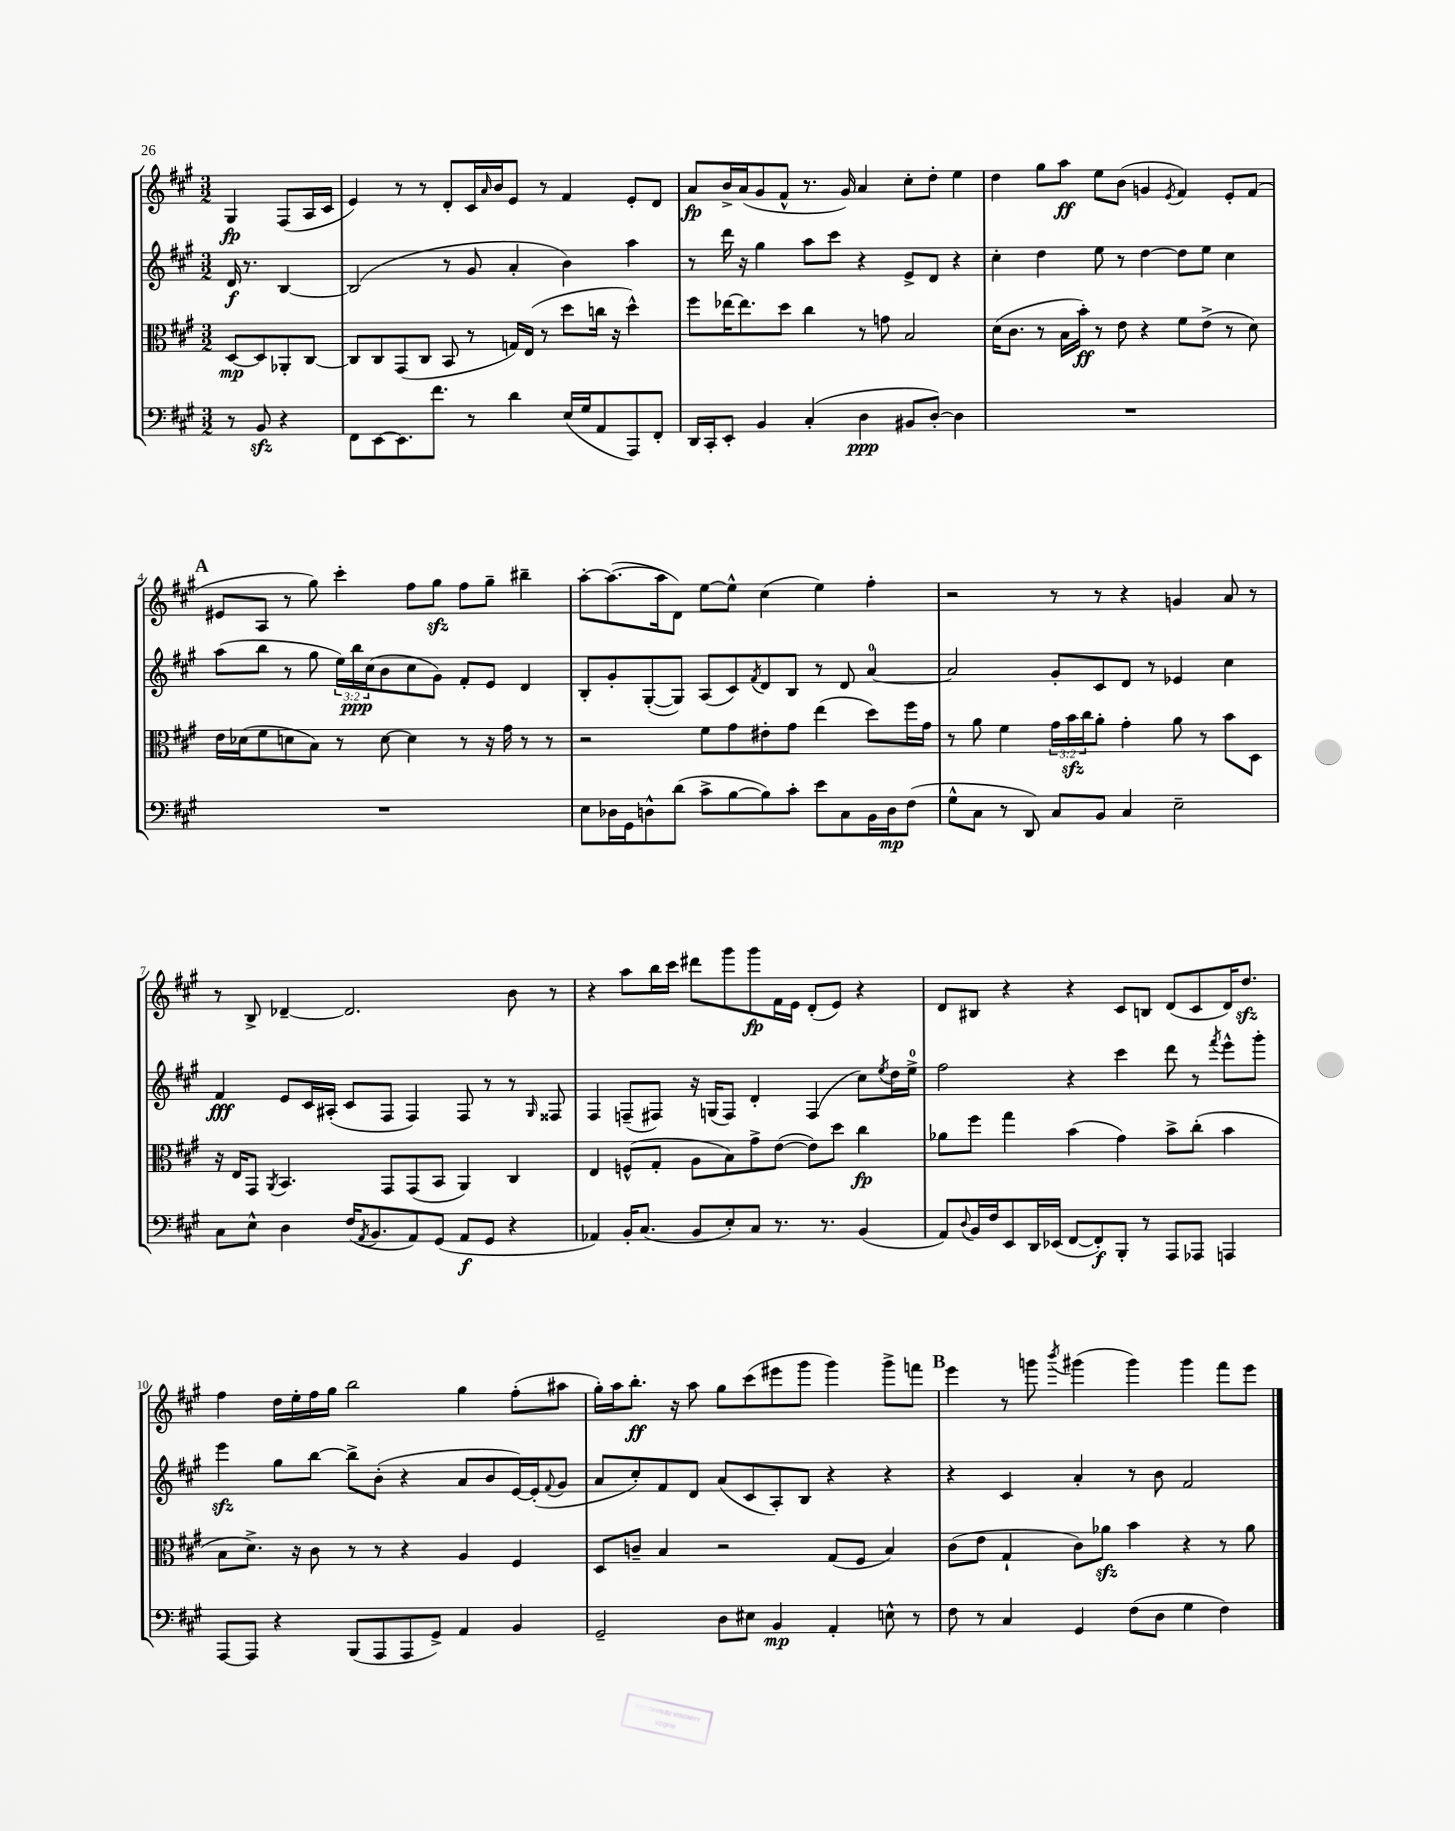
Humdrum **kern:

**kern	**kern	**kern	**kern
*staff4	*staff3	*staff2	*staff1
*clefF4	*clefC3	*clefG2	*clefG2
*k[f#c#g#]	*k[f#c#g#]	*k[f#c#g#]	*k[f#c#g#]
*M3/2	*M3/2	*M3/2	*M3/2
8r	[8D	16d	4G#
.	.	8.r	.
8BB	8D]	.	.
4r	8AA-'	[4B	(8F#
.	[8C#	.	16A
.	.	.	16c#
=	=	=	=
8FF#	8C#]	(2B]	4e)
[8EE	8C#	.	.
8.EE]	(8GG#	.	8r
.	8C#	.	8r
8.f#	.	.	.
.	8BB	8r	8d'
8r	8r	8g#	16c#
.	.	.	16qqa
.	.	.	16b
4d	16G)	4a'	8e
.	(16E	.	.
.	8r	.	8r
(16E	8dd	4b)	4f#
16G#	.	.	.
8AA	16cc	.	.
.	16r	.	.
8AAA)	4dd^^)	4aa	8e'
8FF#'	.	.	8d
=	=	=	=
16DD	8ff#	8r	8a
16CC#'	.	.	.
8EE'	[16ee-	16ddd	16b^
.	8.ee-]	16r	(16a
4BB	.	4gg#	8g#
.	8dd	.	8f#^^
(4C#'	4cc#	8aa	8.r
.	.	8ccc#	.
.	.	.	16g#)
4D	8r	4r	4a
.	8g	.	.
8BB#	2B	8e^	8cc#'
[8D')	.	8d	8dd'
4D]	.	4r	4ee
=	=	=	=
1.r	(16d	4cc#'	4dd
.	8.c#	.	.
.	8r	4dd	8gg#
.	16B	.	8aa
.	16b')	.	.
.	8r	8ee	8ee
.	8e	8r	(8b
.	4r	[4dd	4g
.	.	.	8qe
.	8f#	8dd]	4f#)
.	(8e^	8ee	.
.	8r	4cc#	8e'
.	8d)	.	(8f#
=	=	=	=
1.r	16e	(8aa	8e#
.	(16d-	.	.
.	8f#	8bb	8A
.	8d	8r	8r
.	8B)	8gg#	8gg#)
.	8r	24ee)	4ccc#'
.	.	24bb	.
.	.	(24cc#	.
.	[8d	8b	.
.	4d]	8cc#	8ff#
.	.	8g#)	8gg#
.	8r	8f#'	8ff#
.	16r	8e	8gg#~
.	16g#	.	.
.	8r	4d	4bb#~
.	8r	.	.
=	=	=	=
8E	2r	8B'	[8aa'
16D-	.	8g#'	(8.aa_
16GG#	.	.	.
8D^^	.	([8G#'	.
.	.	.	16aa]
(8d	.	8G#])	8d)
8c#^	8f#	(8A	[8ee
[8B	8g#	8c#)	8ee^^]
.	.	8qf#	.
8B])	8e#'	8d	(4cc#
8c#'	8g#	8B	.
8e	(4ee	8r	4ee)
8C#	.	8d	.
16BB	8dd)	[4a	4ff#'
16D	.	.	.
(8F#	16ff#	.	.
.	16g#	.	.
=	=	=	=
8G#^^	8r	2a]	2r
8C#	8a	.	.
8r	4f#	.	.
8DD)	.	.	.
8C#	24g#	8g#'	8r
.	24b	.	.
.	24cc#	.	.
8BB	8a'	8c#	8r
4C#	4g#'	8d	4r
.	.	8r	.
2E~	8a	4e-	4g
.	8r	.	.
.	8b	4cc#	8a
.	8D	.	8r
=	=	=	=
8C#	16r	4f#	8r
.	16E	.	.
8E^^	8GG#	.	8B^
.	8qAA	.	.
4D	4.BB	8e	[4d-~
.	.	16c#	.
.	.	(16A#'	.
(16F#	.	8c#	2.d-]
8qAA	.	.	.
8.BB	.	.	.
.	8GG#	8F#	.
8AA)	(8GG#	4F#)	.
(8GG#	8BB	.	.
8AA	4AA)	8F#	.
8GG#	.	8r	.
4r	4C#	8r	8b
.	.	16qqG#	.
.	.	8F##	8r
=	=	=	=
4AA-)	4E	4F#	4r
16BB'	(8F^^	(8F~	8aa
(8.C#	.	.	.
.	8G#'	8F#)	16bb
.	.	.	16ccc#
8BB	8A	16r	8ddd#
.	.	(16G	.
8E')	8B)	8F#)	8ggg#
8C#	8g#^	4d'	8ggg#
8.r	([8e	.	16f#
.	.	.	16e
.	8e])	(4F#	(8d'
8.r	.	.	.
.	8dd	.	8e)
(4BB	4cc#	8cc#)	4r
.	.	8qee	.
.	.	16dd	.
.	.	16ee^	.
=	=	=	=
8AA)	8a-	2ff#	8d
8qqD	.	.	.
16BB	8ff#	.	8B#
16F#	.	.	.
8EE	4gg#	.	4r
16DD	.	.	.
(16EE-	.	.	.
[8FF#	(4b	4r	4r
8FF#'])	.	.	.
8BBB'	4g#)	4ccc#	8c#
8r	.	.	8B
8AAA	8b^	8ddd	(8d
8AAA-	(8cc#'	8r	8c#
.	.	8qfff#	.
4AAA	4b	8eee^^	16d)
.	.	.	8.dd
.	.	8ggg#'	.
=	=	=	=
[8AAA	8B	4eee	4ff#
8AAA]	8.d^)	.	.
4r	.	8gg#	16dd
.	16r	.	16ee'
.	8c#	[8bb	16ff#
.	.	.	16gg#
(8BBB	8r	8bb^]	2bb
8AAA	8r	(8b'	.
8AAA	4r	4r	.
8GG#^)	.	.	.
4AA	4A	8a	4gg#
.	.	8b	.
4BB	4F#	[16e)	(8ff#'
.	.	(16e']	.
.	.	8qqf#	.
.	.	8g#	8aa#
=	=	=	=
2GG#~	8D	8a	16gg#')
.	.	.	16aa
.	8c~	8cc#')	8.bb'
.	4B	8f#	.
.	.	.	16r
.	.	8d	8aa
8D	2r	(8a	8gg#
8E#	.	8c#	(8ccc#
4BB	.	8A')	8eee#
.	.	8B	8ggg#
4AA'	(8G#	4r	4ggg#)
.	8F#	.	.
8E^^	4B)	4r	8ggg#^
8r	.	.	8fff
=	=	=	=
8F#	(8c#	4r	4eee
8r	8e	.	.
4C#	4G#`	4c#	8r
.	.	.	8ggg
.	.	.	8qbbb
4GG#	8c#)	4a'	(4ggg#
.	8a-	.	.
(8F#	4b	8r	4ggg#)
8D	.	8b	.
4G#	4r	2f#	4ggg#
4F#)	8r	.	8fff#
.	8a-	.	8eee
==	==	==	==
*-	*-	*-	*-
